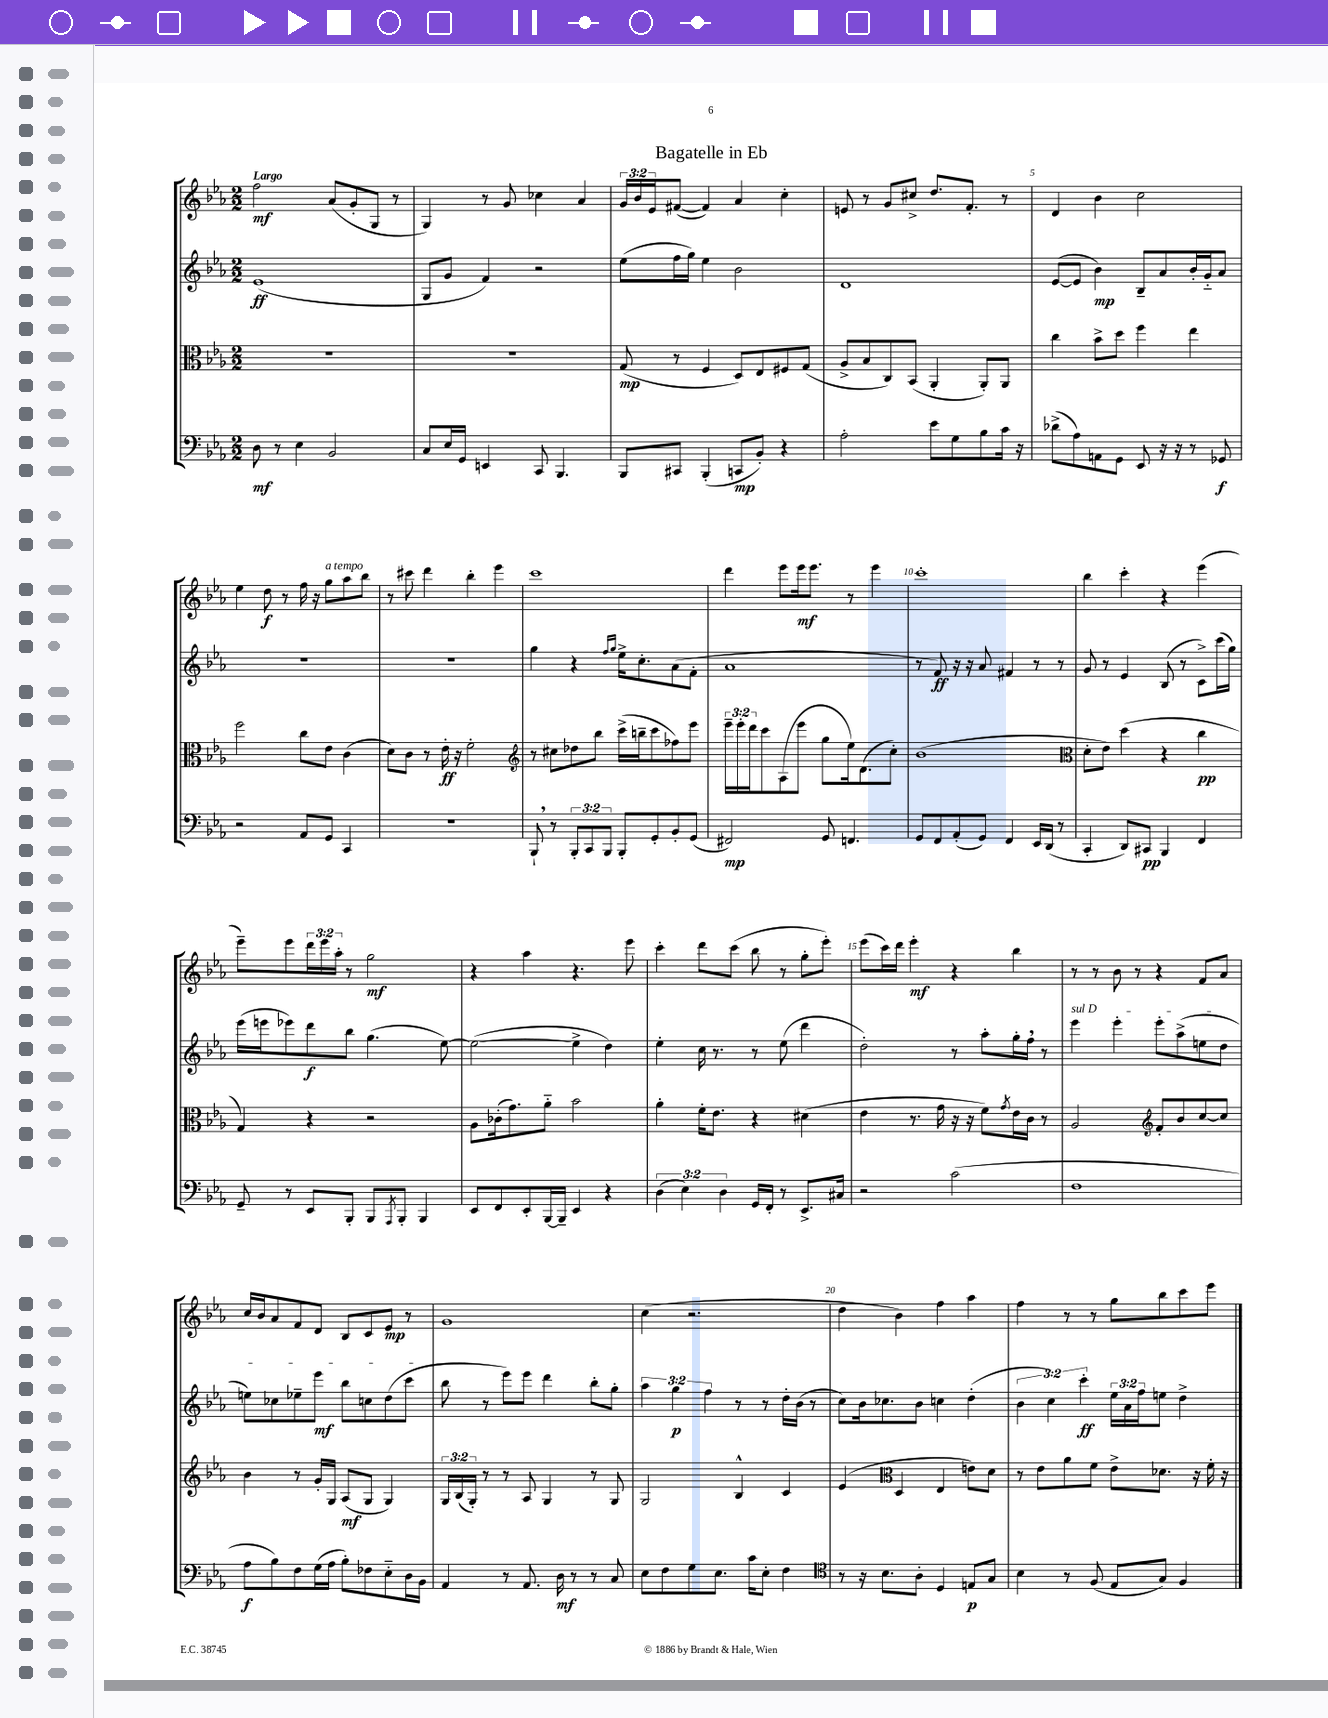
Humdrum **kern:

**kern	**dynam	**kern	**dynam	**kern	**dynam	**kern	**dynam
*part4	*part4	*part3	*part3	*part2	*part2	*part1	*part1
*staff4	*staff4	*staff3	*staff3	*staff2	*staff2	*staff1	*staff1
*clefF4	*	*clefC3	*	*clefG2	*	*clefG2	*
*k[b-e-a-]	*	*k[b-e-a-]	*	*k[b-e-a-]	*	*k[b-e-a-]	*
*M2/2	*	*M2/2	*	*M2/2	*	*M2/2	*
=1	=1	=1	=1	=1	=1	=1	=1
!	!	!	!	!	!	!LO:TX:a:B:t=Largo	!
8D\	mf	1r	.	(1e-	ff	2ff\	mf
8r	.	.	.	.	.	.	.
4E-\	.	.	.	.	.	.	.
2BB-/	.	.	.	.	.	(8a-/L	.
.	.	.	.	.	.	8g'/	.
.	.	.	.	.	.	8G/J	.
.	.	.	.	.	.	8r	.
=2	=2	=2	=2	=2	=2	=2	=2
8C/L	.	1r	.	8G/L	.	4G/)	.
16E-/L	.	.	.	8g/J	.	.	.
16GG/JJ	.	.	.	.	.	.	.
4EEn/	.	.	.	4f/)	.	8r	.
.	.	.	.	.	.	8g/	.
8CC/	.	.	.	2r	.	4cc-X\	.
4.BBB-/	.	.	.	.	.	.	.
.	.	.	.	.	.	4a-/	.
=3	=3	=3	=3	=3	=3	=3	=3
8BBB-/L	.	(8G/	mp	(8ee-\L	.	24g/LL	.
.	.	.	.	.	.	24b-/	.
.	.	.	.	.	.	24e-/J	.
8CC#X/J	.	8r	.	16ff\L	.	([8f#X/J	.
.	.	.	.	16gg\JJ)	.	.	.
(4BBB-'/	.	4F/	.	4ee-\	.	4f#/])	.
8CCn/L	mp	8D/L)	.	2b-\	.	4a-/	.
8BB-'/J)	.	8E-/	.	.	.	.	.
4r	.	8F#X/	.	.	.	4cc'\	.
.	.	(8G/J	.	.	.	.	.
=4	=4	=4	=4	=4	=4	=4	=4
2A-'\	.	8A-^/L	.	1d	.	8en/	.
.	.	8B-/	.	.	.	8r	.
.	.	8C/)	.	.	.	8g/L	.
.	.	(8BB-/J	.	.	.	8cc#X^/J	.
8e-\L	.	4AA-'/	.	.	.	8.dd/L	.
8G\	.	.	.	.	.	.	.
.	.	.	.	.	.	8.f'/J	.
8B-\	.	8AA-'/L)	.	.	.	.	.
16c\Jk	.	8AA-/J	.	.	.	8r	.
16r	.	.	.	.	.	.	.
=5	=5	=5	=5	=5	=5	=5	=5
(8d-X^\L	.	4cc\	.	([8e-/L	.	4d/	.
8A-\)	.	.	.	8e-/J]	.	.	.
8AAn\	.	8b-^\L	.	4b-\)	mp	4b-\	.
8GG\J	.	8dd\J	.	.	.	.	.
8EE-/	.	4ff\	.	8B-~/L	.	2cc\	.
16r	.	.	.	8a-/	.	.	.
16r	.	.	.	.	.	.	.
8r	.	4ee-\	.	16b-'/L	.	.	.
.	.	.	.	16g/J	.	.	.
8GG-X/	f	.	.	8a-/J	.	.	.
!!LO:LB:g=z
=6	=6	=6	=6	=6	=6	=6	=6
2r	.	2ff\	.	1r	.	4ee-\	.
.	.	.	.	.	.	8dd\	f
.	.	.	.	.	.	8r	.
8AA-/L	.	8cc\L	.	.	.	16ff\	.
.	.	.	.	.	.	16r	.
!	!	!	!	!	!	!LO:TX:a:i:t=a tempo	!
8GG/J	.	8e-\J	.	.	.	8gg\L	.
4CC/	.	(4c\	.	.	.	8aa-\	.
.	.	.	.	.	.	8bb-\J	.
=7	=7	=7	=7	=7	=7	=7	=7
1r	.	8d\L)	.	1r	.	8r	.
.	.	8c\J	.	.	.	8ccc#X\	.
.	.	8r	.	.	.	4ddd\	.
.	.	16e-'\	ff	.	.	.	.
.	.	16r	.	.	.	.	.
.	.	2f'\	.	.	.	4bb-'\	.
.	.	.	.	.	.	4eee-\	.
=8	=8	=8	=8	=8	=8	=8	=8
*	*	*clefG2	*	*	*	*	*
8BBB-`,/	.	8r	.	4gg\	.	1ccc	.
8r	.	8cc#X\L	.	.	.	.	.
12BBB-'/L	.	8dd-X\	.	4r	.	.	.
12CC/	.	.	.	.	.	.	.
.	.	8bb-\J	.	.	.	.	.
12BBB-/J	.	.	.	.	.	.	.
.	.	.	.	16qqff/LL	.	.	.
.	.	.	.	16qqgg/JJ	.	.	.
8BBB-'/L	.	(16ccc^\LL	.	16ee-^\KL	.	.	.
.	.	16bbn~\J	.	8.cc'\	.	.	.
8GG'/	.	8ccc\	.	.	.	.	.
8BB-'/	.	8ff-X\)	.	(8a-\	.	.	.
(8GG/J	.	8eee-\J	.	8f'\J	.	.	.
=9	=9	=9	=9	=9	=9	=9	=9
2FF#X/)	mp	24eee-~\LL	.	1a-	.	4ddd\	.
.	.	24eee-'\	.	.	.	.	.
.	.	24ddd\J	.	.	.	.	.
.	.	8ccc\	.	.	.	.	.
.	.	(8A-\	.	.	.	8eee-\L	.
.	.	8eee-\J	.	.	.	16eee-\k	mf
.	.	.	.	.	.	8.eee-\J	.
8GG/	.	8gg\L	.	.	.	.	.
4.FFn/	.	16ee-\k)	.	.	.	8r	.
.	.	(8.d\	.	.	.	.	.
.	.	.	.	.	.	4eee-\	.
.	.	8cc'\J)	.	.	.	.	.
=10	=10	=10	=10	=10	=10	=10	=10
8GG/L	.	(1b-	.	8r	.	1ccc'	.
8FF/	.	.	.	8f/)	ff	.	.
(8AA-'/	.	.	.	16r	.	.	.
.	.	.	.	16r	.	.	.
8GG/J)	.	.	.	8a-/	.	.	.
4FF/	.	.	.	4f#X/	.	.	.
16EE-/LL	.	.	.	8r	.	.	.
(16DD/JJ	.	.	.	.	.	.	.
8r	.	.	.	8r	.	.	.
=11	=11	=11	=11	=11	=11	=11	=11
*	*	*clefC3	*	*	*	*	*
4CC'/	.	8d'\L	.	8g/	.	4bb-\	.
.	.	8e-\J)	.	8r	.	.	.
8DD/L)	.	(4dd\	.	4e-/	.	4ccc'\	.
8CC#X/J	pp	.	.	.	.	.	.
4BBB-/	.	4r	.	(8B-/	.	4r	.
.	.	.	.	8r	.	.	.
4FF/	.	4cc\	pp	8c^\L)	.	(4eee-\	.
.	.	.	.	(16ccc\L	.	.	.
.	.	.	.	16gg\JJ)	.	.	.
!!LO:LB:g=z
=12	=12	=12	=12	=12	=12	=12	=12
8GG~/	.	4G/)	.	(16eee-\LL	.	8eee-~\L)	.
.	.	.	.	16eeen\J	.	.	.
8r	.	.	.	8eee-X\)	.	8eee-\	.
8EE-/L	.	4r	.	8ddd\	f	24ddd\L	.
.	.	.	.	.	.	24eee-\	.
.	.	.	.	.	.	24aa-'\JJ	.
8BBB-'/J	.	.	.	8bb-\J	.	8r	.
8BBB-/L	.	2r	.	(4.gg\	.	2gg\	mf
8qAAA-/	.	.	.	.	.	.	.
8BBB-'/J	.	.	.	.	.	.	.
4BBB-/	.	.	.	.	.	.	.
.	.	.	.	[8ee-\)	.	.	.
=13	=13	=13	=13	=13	=13	=13	=13
8EE-/L	.	8A-\L	.	(2ee-\_	.	4r	.
8FF/	.	(16c-X'\k	.	.	.	.	.
.	.	8.g\)	.	.	.	.	.
8EE-'/	.	.	.	.	.	4aa-\	.
[16BBB-/L	.	8a-\J	.	.	.	.	.
16BBB-~/JJ]	.	.	.	.	.	.	.
4EE-/	.	2b-\	.	4ee-^\]	.	4.r	.
4r	.	.	.	4dd\)	.	.	.
.	.	.	.	.	.	8eee-\	.
=14	=14	=14	=14	=14	=14	=14	=14
(6D\	.	4a-'\	.	4ee-'\	.	4ccc'\	.
6E-\)	.	.	.	.	.	.	.
.	.	16f'\KL	.	16cc\	.	8ddd\L	.
.	.	8.e-\J	.	8.r	.	.	.
6D\	.	.	.	.	.	.	.
.	.	.	.	.	.	(8ccc\J	.
16GG/LL	.	4r	.	8r	.	8bb-\	.
16FF'/JJ	.	.	.	.	.	.	.
8r	.	.	.	(8ee-\	.	8r	.
8.EE-^/L	.	(4d#X\	.	4ddd\	.	8gg'\L	.
.	.	.	.	.	.	8eee-'\J)	.
16C#X/Jk	.	.	.	.	.	.	.
=15	=15	=15	=15	=15	=15	=15	=15
2r	.	4e-\	.	2dd'\)	.	(8eee-\L	.
.	.	.	.	.	.	16ccc\L)	.
.	.	.	.	.	.	16ddd\JJ	.
.	.	8.r	.	.	.	4eee-'\	mf
.	.	16g\	.	.	.	.	.
(2c\	.	16r	.	8r	.	4r	.
.	.	16r	.	.	.	.	.
.	.	8f\L)	.	8aa-'\L	.	.	.
.	.	8qg/	.	.	.	.	.
.	.	16e-\L	.	16gg'\L	.	4bb-\	.
.	.	16c\JJ	.	16ff,\JJ	.	.	.
.	.	8r	.	8r	.	.	.
=16	=16	=16	=16	=16	=16	=16	=16
!	!	!	!	!LO:TX:a:i:t=sul D	!	!	!
1F	.	2A-/	.	4eee-\	.	8r	.
.	.	.	.	.	.	8r	.
.	.	.	.	4eee-'\	.	8b-\	.
.	.	.	.	.	.	8r	.
*	*	*clefG2	*	*	*	*	*
.	.	8f'/L	.	8eee-'\L	.	4r	.
.	.	8b-/	.	(8aa-^\	.	.	.
.	.	[8cc/	.	8een\	.	8f/L	.
.	.	8cc/J]	.	8dd\J	.	8a-/J	.
!!LO:LB:g=z
=17	=17	=17	=17	=17	=17	=17	=17
8A-\L	f	4b-\	.	8een\L)	.	16cc/LL	.
.	.	.	.	.	.	16b-/J	.
8B-\)	.	.	.	8cc-X\	.	8a-/	.
8F\	.	8r	.	8ee-X~\	.	8f/	.
(16G\L	.	16g'/LL	.	8eee-\J	mf	8d/J	.
16A-\JJ	.	16G/JJ	.	.	.	.	.
8B-'\L)	.	(8A-/L	mf	8bb-\L	.	8B-/L	.
8F-X\	.	8G/J	.	8ccn\	.	8c/	.
8E-\	.	4G/)	.	(8dd\	.	8e-/J	mp
16D\L	.	.	.	8ccc\J	.	8r	.
16BB-\JJ	.	.	.	.	.	.	.
=18	=18	=18	=18	=18	=18	=18	=18
4AA-/	.	24G/LL	.	8bb-\	.	1g	.
.	.	(24B-/	.	.	.	.	.
.	.	24G'/JJ)	.	.	.	.	.
.	.	8r	.	8r	.	.	.
8r	.	8r	.	8eee-\L)	.	.	.
8.AA-/	.	8A-/	.	8eee-\J	.	.	.
.	.	4G/	.	4ddd\	.	.	.
16D\	mf	.	.	.	.	.	.
8r	.	.	.	.	.	.	.
8r	.	8r	.	8bb-'\L	.	.	.
8C/	.	8G/	.	8gg'\J	.	.	.
=19	=19	=19	=19	=19	=19	=19	=19
8E-\L	.	2G/	.	6aa-\	.	(4cc\	.
8F\	.	.	.	.	.	.	.
.	.	.	.	6gg\	p	.	.
8G\	.	.	.	.	.	2.r	.
.	.	.	.	6ff\	.	.	.
8.E-\J	.	.	.	.	.	.	.
.	.	4B-^^/	.	8r	.	.	.
16c\KL	.	.	.	.	.	.	.
8E-'\J	.	.	.	8r	.	.	.
4F\	.	4c/	.	16dd'\LL	.	.	.
.	.	.	.	(16b-\JJ	.	.	.
.	.	.	.	8r	.	.	.
=20	=20	=20	=20	=20	=20	=20	=20
*clefC4	*	*	*	*	*	*	*
8r	.	(4e-/	.	8cc\L)	.	4dd\	.
16r	.	.	.	16b-\k	.	.	.
8.B-\L	.	.	.	8.cc-X\	.	.	.
*	*	*clefC3	*	*	*	*	*
.	.	4D/	.	.	.	4b-\)	.
8A-'\J	.	.	.	8b-\J	.	.	.
4D/	.	4E-/	.	4ccn\	.	4ff\	.
8En/L	p	8en\L)	.	(4dd'\	.	4aa-\	.
8G/J	.	8d\J	.	.	.	.	.
=21	=21	=21	=21	=21	=21	=21	=21
4B-\	.	8r	.	6b-\	.	4ff\	.
.	.	8e-\L	.	.	.	.	.
.	.	.	.	6cc\)	.	.	.
8r	.	8a-\	.	.	.	8r	.
.	.	.	.	6ccc'\	ff	.	.
(8F/	.	8f\J	.	.	.	8r	.
8E-/L	.	8e-^\L	.	24ee-\LL	.	8gg\L	.
.	.	.	.	24a-\	.	.	.
.	.	.	.	24ff\J	.	.	.
8G/J)	.	8.d-X\J	.	8een\J	.	8bb-\	.
4F/	.	.	.	4dd^\	.	8ccc\	.
.	.	16r	.	.	.	.	.
.	.	16f'\	.	.	.	8eee-\J	.
.	.	16r	.	.	.	.	.
==	==	==	==	==	==	==	==
*-	*-	*-	*-	*-	*-	*-	*-
